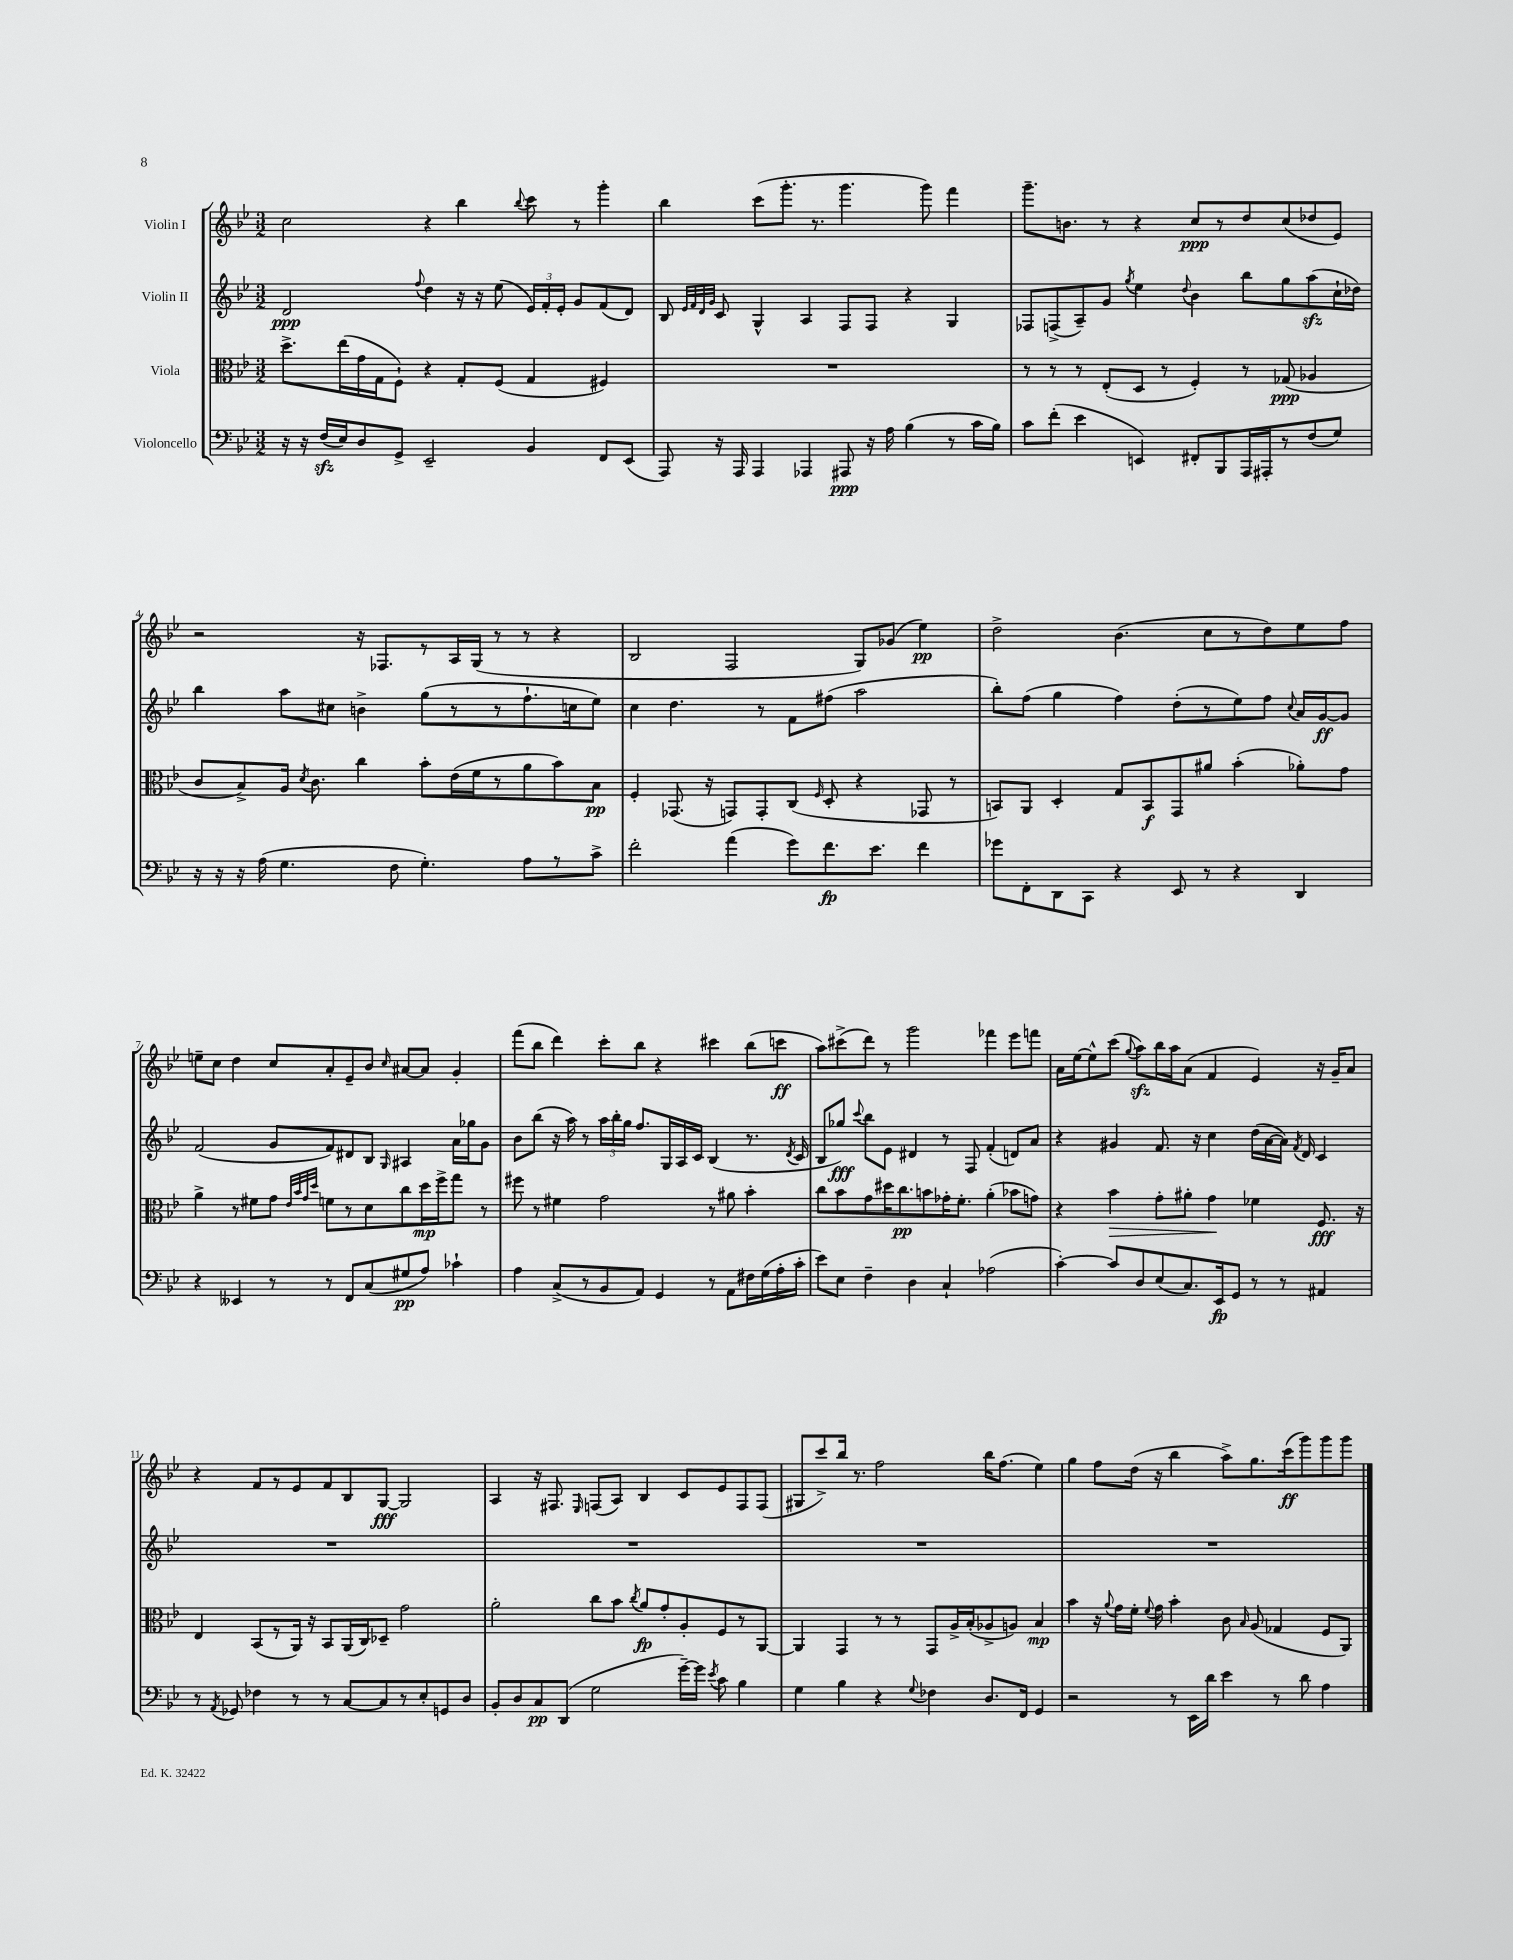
<<
\new StaffGroup <<
\new Staff = "s0" \with { instrumentName = "Violin I" } {
    \clef treble \key bes \major \numericTimeSignature \time 3/2
    \autoBeamOff c''2 r4 bes''4 \appoggiatura { bes''8 } c'''8 r8 g'''4-. |
    bes''4 c'''8[( g'''8.]-. r8. g'''4. g'''8) f'''4 |
    g'''8.[-- b'8.] r8 r4 c''8[\ppp r8 d''8 c''8( des''8 ees'8]) |
    r2 r16 fes8.[ r8 a16 g16]( r8 r8 r4 |
    bes2 f2 g8[) ges'8]( ees''4\pp) |
    d''2-> bes'4.( c''8[ r8 d''8) ees''8 f''8] |
    e''8[-- c''8] d''4 c''8[ a'8-. ees'8-- bes'8] \grace { c''16 } ais'8[~ ais'8] g'4-. |
    f'''8[( bes''8] d'''4) c'''8[-. bes''8] r4 cis'''4 bes''8[( c'''8]\ff |
    a''8[) cis'''8->( d'''8]) r8 g'''2 fes'''4 ees'''8[ f'''8] |
    a'16[ ees''16~ ees''8-^ c'''8]( \appoggiatura { g''8 } a''8[\sfz) bes''16 a''16 a'8]( f'4 ees'4) r16 g'16[-- a'8] |
    r4 f'8[ r8 ees'8 f'8 bes8 g8]~\fff g2 |
    a4 r16 fis8. \grace { ees16 } f8[( a8]) bes4 c'8[ ees'8 f8 f8]( |
    gis8[ c'''8->) bes''16] r8. f''2 bes''16[ f''8.]( ees''4) |
    g''4 f''8[ d''16]( r16 bes''4 a''8[->) g''8. c'''16\ff( g'''8) g'''8 g'''8] \bar "|." |
}
\new Staff = "s1" \with { instrumentName = "Violin II" } {
    \clef treble \key bes \major \numericTimeSignature \time 3/2
    \autoBeamOff d'2\ppp \appoggiatura { f''8 } d''4 r16 r16 ees''8( \tuplet 3/2 { ees'16[) f'16-. ees'16]-. } g'8[ f'8( d'8]) |
    bes8 \grace { ees'32[ f'32 d'32 g'32] } c'8 g4-^ a4 f8[ f8] r4 g4 |
    fes8[ f8->( a8--) g'8] \acciaccatura { g''8 } ees''4 \appoggiatura { d''8 } bes'4 bes''8[ g''8 a''8\sfz( c''16-! des''16]) |
    bes''4 a''8[ cis''8] b'4-> g''8[( r8 r8 f''8.-! c''16 ees''8]) |
    c''4 d''4. r8 f'8[ fis''8]( a''2 |
    bes''8[-.) f''8]( g''4 f''4) d''8[-.( r8 ees''8) f''8] \appoggiatura { c''8 } a'16[ g'16~\ff g'8] |
    f'2( g'8[ f'8) dis'8 bes8] \grace { g16 } ais4 a'16[ ges''16 g'8] |
    bes'8[ bes''8]( r16 a''16) r8 \tuplet 3/2 { a''16[ bes''16-. g''16] } f''8.[ g16 a16 c'16] bes4( r8. \acciaccatura { d'8 } c'16 |
    bes8[ ges''8]\fff) \appoggiatura { c'''8 } bes''8[ ees'8] dis'4 r8 f8 f'4-.( d'8[) a'8] |
    r4 gis'4 f'8. r16 c''4 d''16[( a'16~ a'16]) \acciaccatura { f'8 } d'16 c'4 |
    R1. |
    R1. |
    R1. |
    R1. \bar "|." |
}
\new Staff = "s2" \with { instrumentName = "Viola" } {
    \clef alto \key bes \major \numericTimeSignature \time 3/2
    \autoBeamOff d''8.[-> ees''16( g'16 g16 f8]-!) r4 g8[-. f8]( g4 fis4) |
    R1. |
    r8 r8 r8 ees8[-.( d8] r8 f4-.) r8 ges8\ppp( aes4 |
    c'8[ bes8->) a16] \acciaccatura { d'8 } c'8. c''4 bes'8[-. ees'16( f'16 r8 a'8 bes'8) bes8]\pp |
    f4-. ges,8.( r16 g,8[) g,8-. c8]( \grace { f16 } d8-. r4 ges,8 r8 |
    b,8[) a,8] d4-. g8[ b,8\f g,8 ais'8] bes'4-.( aes'8[-.) g'8] |
    a'4-> r8 fis'8[ g'8] \grace { ees'32[ bes'32 g'32 d''32] } f'8[ r8 d'8 c''8 d''16\mp f''16-> g''8] r8 |
    fis''8 r8 fis'4 g'2 r8 ais'8 bes'4-. |
    c''8[ bes'8 g'8 dis''16 c''8.\pp b'8 ges'16-. f'8.]-. a'4-.( bes'8[ g'8]) |
    r4 bes'4\> g'8[-. ais'8]-. g'4\! fes'4 f8.\fff r16 |
    ees4 bes,8[( r8 a,16]) r16 bes,8[ a,16( c16) des8]-- g'2 |
    a'2-. c''8[ bes'8] \acciaccatura { c''8 } a'8[\fp g'8-. a8-. f8 r8 a,8]~ |
    a,4 g,4 r8 r8 g,8[ a16-> bes16-.( aes8-> a8]) bes4\mp |
    bes'4 r16 \appoggiatura { a'8 } g'16[ f'16]-. \appoggiatura { f'8 } g'16 bes'4-. c'8 \grace { bes16 } a8( ges4 f8[ a,8]) \bar "|." |
}
\new Staff = "s3" \with { instrumentName = "Violoncello" } {
    \clef bass \key bes \major \numericTimeSignature \time 3/2
    \autoBeamOff r16 r16 f16[\sfz( ees16) d8 g,8]-> ees,2-- bes,4 f,8[ ees,8]( |
    a,,8) r16 a,,16 a,,4 aes,,4 ais,,8\ppp r16 a16 bes4( r8 c'16[ bes16]) |
    c'8[ f'8]-.( ees'4 e,4) fis,8[-. bes,,8 a,,16 ais,,16-. r8 f8( g8]) |
    r16 r16 r16 a16( g4. f8 g4.-.) a8[ r8 c'8]-> |
    f'2-. a'4( g'8[) f'8.\fp ees'8.] f'4 |
    ges'8[ f,8-. d,8 c,8] r4 ees,8 r8 r4 d,4 |
    r4 eeses,4 r8 r8 f,8[ c8( gis8\pp a8]) ces'4-! |
    a4 c8[->( r8 bes,8 a,8]) g,4 r8 a,8[ fis16 g16( a16-. c'16]-. |
    ees'8[) ees8] f4-- d4 c4-! aes2( |
    c'4~-.) c'8[ d8 ees8( c8.) ees,16\fp g,8] r8 r8 ais,4 |
    r8 \acciaccatura { a,8 } ges,8 fes4 r8 r8 c8[~ c8 r8 ees8-. g,8 d8] |
    bes,8[-. d8 c8\pp d,8]( g2 g'16[~--) g'16] \acciaccatura { ees'8 } c'8 bes4 |
    g4 bes4 r4 \appoggiatura { g8 } fes4 d8.[ f,16] g,4 |
    r2 r8 ees,16[ d'16] ees'4 r8 d'8 a4 \bar "|." |
}
>>
>>
